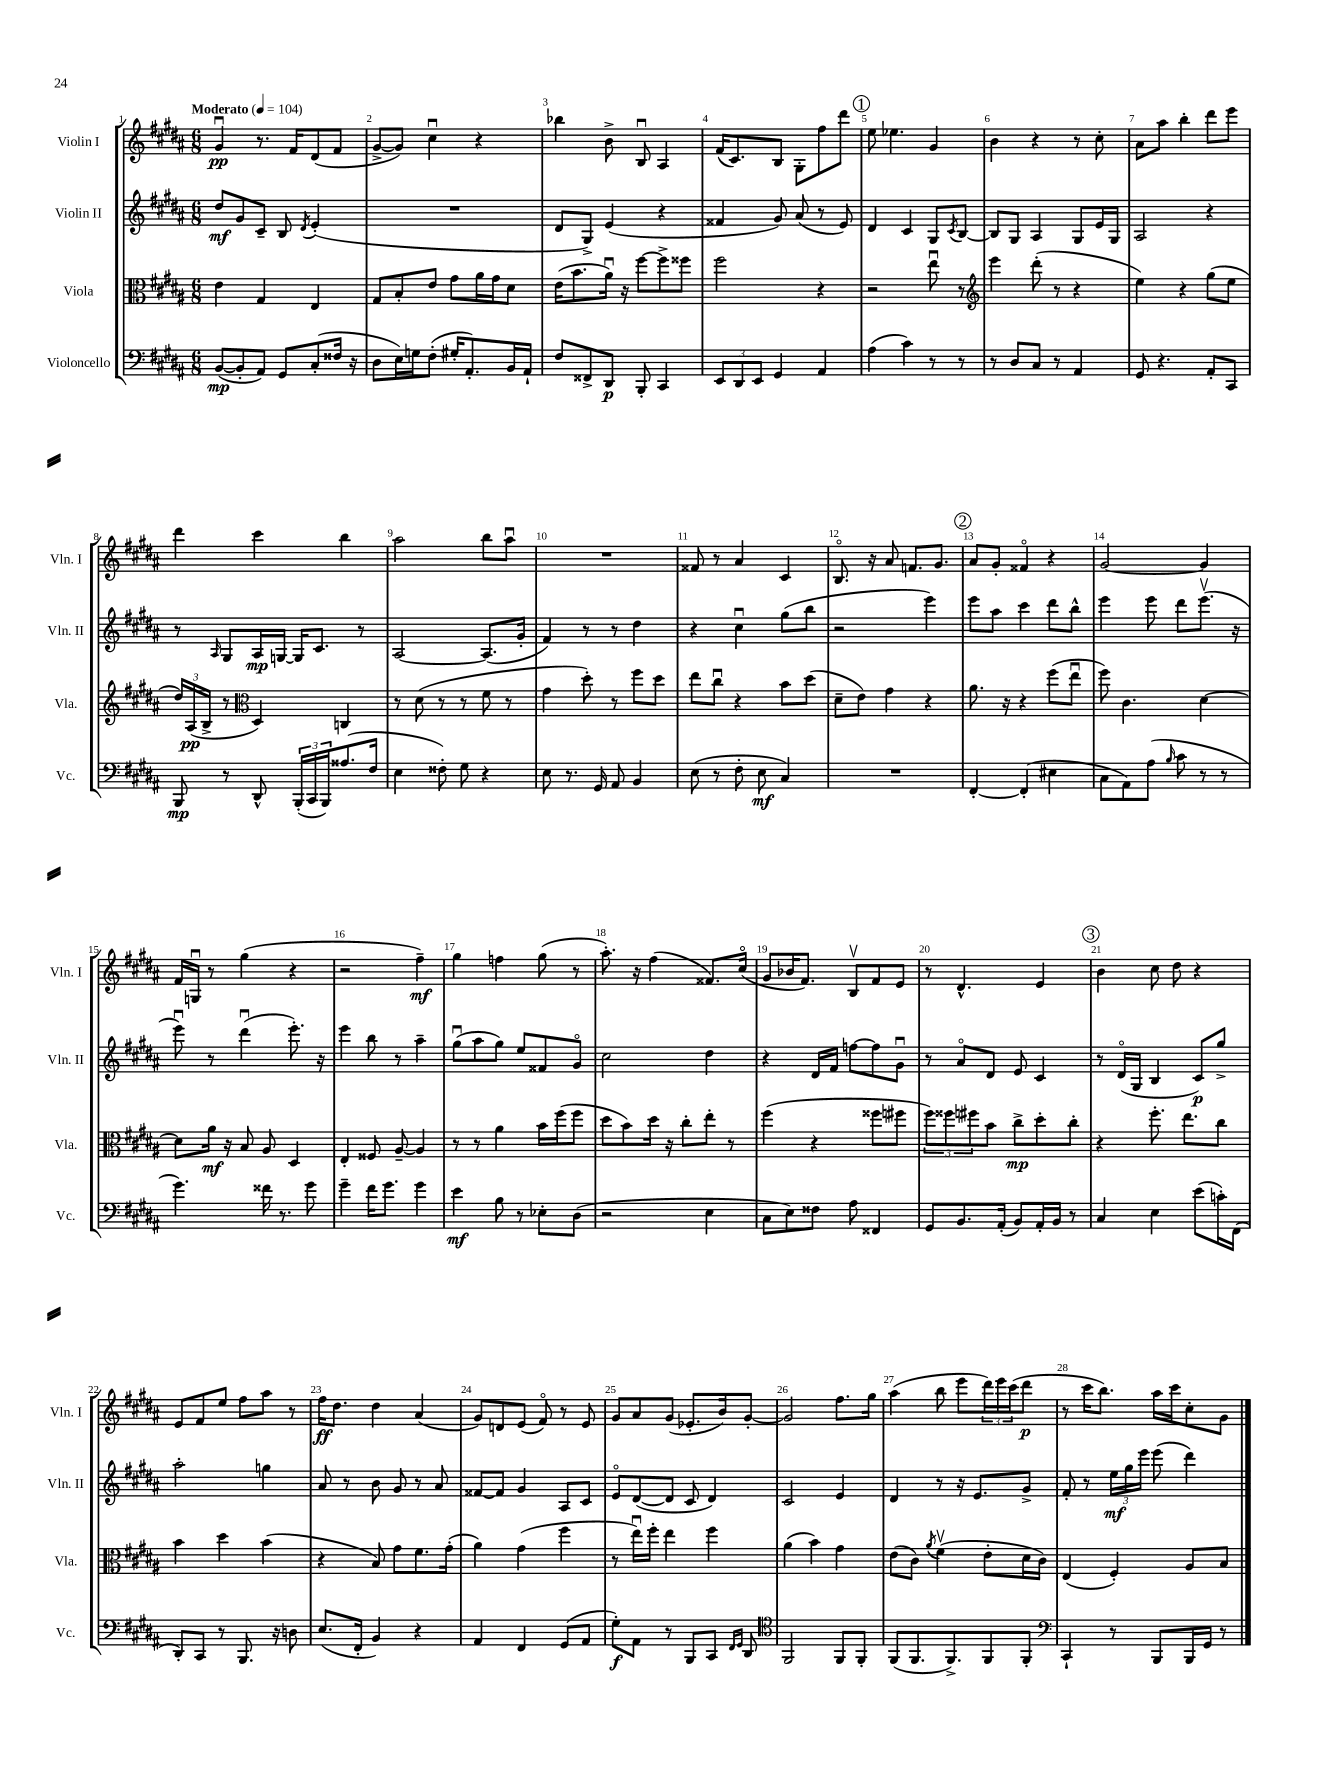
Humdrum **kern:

**kern	**kern	**kern	**kern
*staff4	*staff3	*staff2	*staff1
*clefF4	*clefC3	*clefG2	*clefG2
*k[f#c#g#d#a#]	*k[f#c#g#d#a#]	*k[f#c#g#d#a#]	*k[f#c#g#d#a#]
*M6/8	*M6/8	*M6/8	*M6/8
*MM104	*MM104	*MM104	*MM104
([8BB	4e	8dd#	4g#u
8BB']	.	8g#	.
8AA#)	4G#	8c#~	8.r
8GG#	.	8B	.
.	.	.	16f#
.	.	8qd#	.
(8C#'	4E	(4e'	(8d#
16F##	.	.	8f#
16r	.	.	.
=	=	=	=
8D#	8G#	2.r	[8g#^
16E)	8B'	.	8g#])
16G	.	.	.
(8F#'	8e	.	4cc#u
16G#'	8g#	.	.
8.AA#')	.	.	.
.	16a#	.	4r
.	16g#	.	.
16BB	8d#	.	.
16AA#`	.	.	.
=	=	=	=
8F#	(16e	8d#	4bb-
.	8.b	.	.
8FF##^	.	8G#^)	.
8DD#	16a#u)	(4e	8b^
.	16r	.	.
8BBB'	[8ff#	.	8Bu
4CC#	8ff#^]	4r	4A#
.	8ff##	.	.
=	=	=	=
12EE	2ff#	4f##	(16f#
.	.	.	8.c#)
12DD#	.	.	.
12EE	.	.	.
4GG#	.	8g#)	8B
.	.	(8a#	8G#'
4AA#	4r	8r	8ff#
.	.	8e)	8ddd#
=	=	=	=
(4A#	2r	4d#	8ee
.	.	.	4.ee-
4c#)	.	4c#	.
8r	8eeu	8G#	4g#
.	.	8qc#	.
8r	8r	[8B	.
=	=	=	=
*	*clefG2	*	*
8r	4eee	8B]	4b
8D#	.	8G#	.
8C#	(8ddd#'	4A#	4r
8r	8r	.	.
4AA#	4r	8G#	8r
.	.	16e	8cc#'
.	.	16G#	.
=	=	=	=
8GG#	4ee)	2A#	8a#
4.r	.	.	8aa#
.	4r	.	4bb'
8AA#'	(8gg#	4r	8ddd#
8CC#	8ee	.	8eee
=	=	=	=
8BBB	24dd#)	8r	4ddd#
.	(24A#	.	.
.	24B^	.	.
.	.	16qqA#	.
8r	8r	8G#	.
*	*clefC3	*	*
8DD#^^	4D#)	16A#	4ccc#
.	.	[16G	.
(24BBB'	.	16G]	.
24CC#	.	.	.
.	.	8.c#	.
24BBB)	.	.	.
(8.A##	4C	.	4bb
.	.	8r	.
16F#	.	.	.
=	=	=	=
4E	8r	[2A#	2aa#
.	(8d#	.	.
8F##')	8r	.	.
8G#	8r	.	.
4r	8f#	(8.A#]	8bb
.	8r	.	8aa#u
.	.	16g#'	.
=	=	=	=
8E	4g#	4f#)	2.r
8.r	.	.	.
.	8dd#')	8r	.
16GG#	.	.	.
8AA#	8r	8r	.
4BB	8ff#	4dd#	.
.	8dd#	.	.
=	=	=	=
(8E	8ee	4r	8f##
8r	8cc#u	.	8r
8F#'	4r	4cc#u	4a#
8E	.	.	.
4C#)	8b	(8gg#	4c#
.	(8dd#	8bb	.
=	=	=	=
2.r	8d#~	2r	8.Bo
.	8e)	.	.
.	.	.	16r
.	4g#	.	8a#
.	.	.	8.f
.	4r	4eee)	.
.	.	.	8.g#
=	=	=	=
[4FF#'	8.a#	8eee	8a#
.	.	8aa#	8g#'
.	16r	.	.
(4FF#']	4r	4ccc#	4f##o
4E#	(8ff#	8ddd#	4r
.	8eeu	8bb^^	.
=	=	=	=
8C#	8ff#)	4eee	[2g#
8AA#)	4.c#	.	.
(8A#	.	8eee	.
16qqB	.	.	.
8c#	.	8ddd#	.
8r	[4d#	(8.eeev	4g#]
8r	.	.	.
.	.	16r	.
=	=	=	=
4.g#)	8d#]	8eeeu)	16f#
.	.	.	16Gu
.	16a#	8r	8r
.	16r	.	.
.	8B	(4ddd#u	(4gg#
16f##	8A#	.	.
8.r	.	.	.
.	4D#	8.eee')	4r
8g#	.	.	.
.	.	16r	.
=	=	=	=
4g#~	4E'	4eee	2r
16f#	8F##	8bb	.
8.g#	.	.	.
.	[8A#~	8r	.
4g#	4A#]	4aa#~	4ff#~)
=	=	=	=
4e	8r	(8gg#u	4gg#
.	8r	8aa#	.
8B	4a#	8gg#)	4ff
8r	.	8ee	.
8E-'	16b	8f##	(8gg#
.	(16ff#	.	.
(8D#	8ff#	8g#o	8r
=	=	=	=
2r	8dd#	2cc#	8.aa#')
.	8b)	.	.
.	.	.	16r
.	16dd#	.	(4ff#
.	16r	.	.
.	8cc#'	.	.
4E	8ee'	4dd#	8.f##)
.	8r	.	.
.	.	.	(16cc#o
=	=	=	=
8C#	(4ff#	4r	8g#
8E)	.	.	16b-
.	.	.	8.f#)
8F##	4r	16d#	.
.	.	16f#	.
8A#	.	[8ff	8Bv
4FF##	8ff##	8ff]	8f#
.	8ff#	8g#u	8e
=	=	=	=
8GG#	12ff#)	8r	8r
.	12ff##	.	.
8.BB	.	8a#o	4.d#^^
.	12ff#	.	.
.	8b	8d#	.
(16AA#'	.	.	.
8BB)	8cc#^	8e	.
16AA#'	8dd#'	4c#	4e
16BB	.	.	.
8r	8cc#'	.	.
=	=	=	=
4C#	4r	8r	4b
.	.	(16d#o	.
.	.	16G#	.
4E	8.ff#'	4B	8cc#
.	.	.	8dd#
.	8.ee	.	.
(8e	.	8c#)	4r
16c')	8cc#	8gg#^	.
(16FF#	.	.	.
=	=	=	=
8DD#')	4b	2aa#'	8e
8CC#	.	.	8f#
8r	4dd#	.	8ee
8.BBB	.	.	8ff#
.	(4b	4gg	8aa#
16r	.	.	.
8D	.	.	8r
=	=	=	=
(8.E	4r	8a#	16ff#
.	.	.	8.dd#
.	.	8r	.
16FF#'	.	.	.
4BB)	8B)	8b	4dd#
.	8g#	8g#	.
4r	8.f#	8r	(4a#
.	.	8a#	.
.	(16g#'	.	.
=	=	=	=
4AA#	4a#)	[8f##	8g#)
.	.	8f##]	8d
4FF#	(4g#	4g#	(8e
.	.	.	8f#o)
(8GG#	4ff#	8A#	8r
8AA#	.	8c#	8e
=	=	=	=
8G#')	8r	8eo	8g#
8AA#	16eeu)	([8d#	8a#
.	16ff#'	.	.
8r	4ee	8d#]	(8g#
8BBB	.	8c#	8.e-'
8CC#	4ff#	4d#)	.
.	.	.	16b)
16qqFF#	.	.	.
16qqGG#	.	.	.
8DD#	.	.	[8g#'
=	=	=	=
*clefC4	*	*	*
2FF#	(4a#	2c#	2g#]
.	4b)	.	.
8FF#	4g#	4e	8.ff#
8FF#'	.	.	.
.	.	.	16gg#
=	=	=	=
(8FF#	(8e	4d#	(4aa#
8.FF#	8c#)	.	.
.	8qa#	.	.
.	(4f#v	8r	8bb
8.FF#^)	.	.	.
.	.	16r	8eee
.	.	8.e	.
8FF#	8e'	.	24ddd#)
.	.	.	24eee
.	.	.	(24ccc#
8FF#'	16d#	8g#^	8ddd#
.	16c#)	.	.
=	=	=	=
*clefF4	*	*	*
4CC#`	(4E	8f#'	8r
.	.	8r	16ccc#
.	.	.	8.bb)
8r	4F#')	24ee	.
.	.	24gg#	.
.	.	24eee	.
8BBB	.	(8eee	16aa#
.	.	.	16ccc#
16BBB	8A#	4ddd#)	8cc#'
16GG#	.	.	.
8r	8B	.	8g#
==	==	==	==
*-	*-	*-	*-
